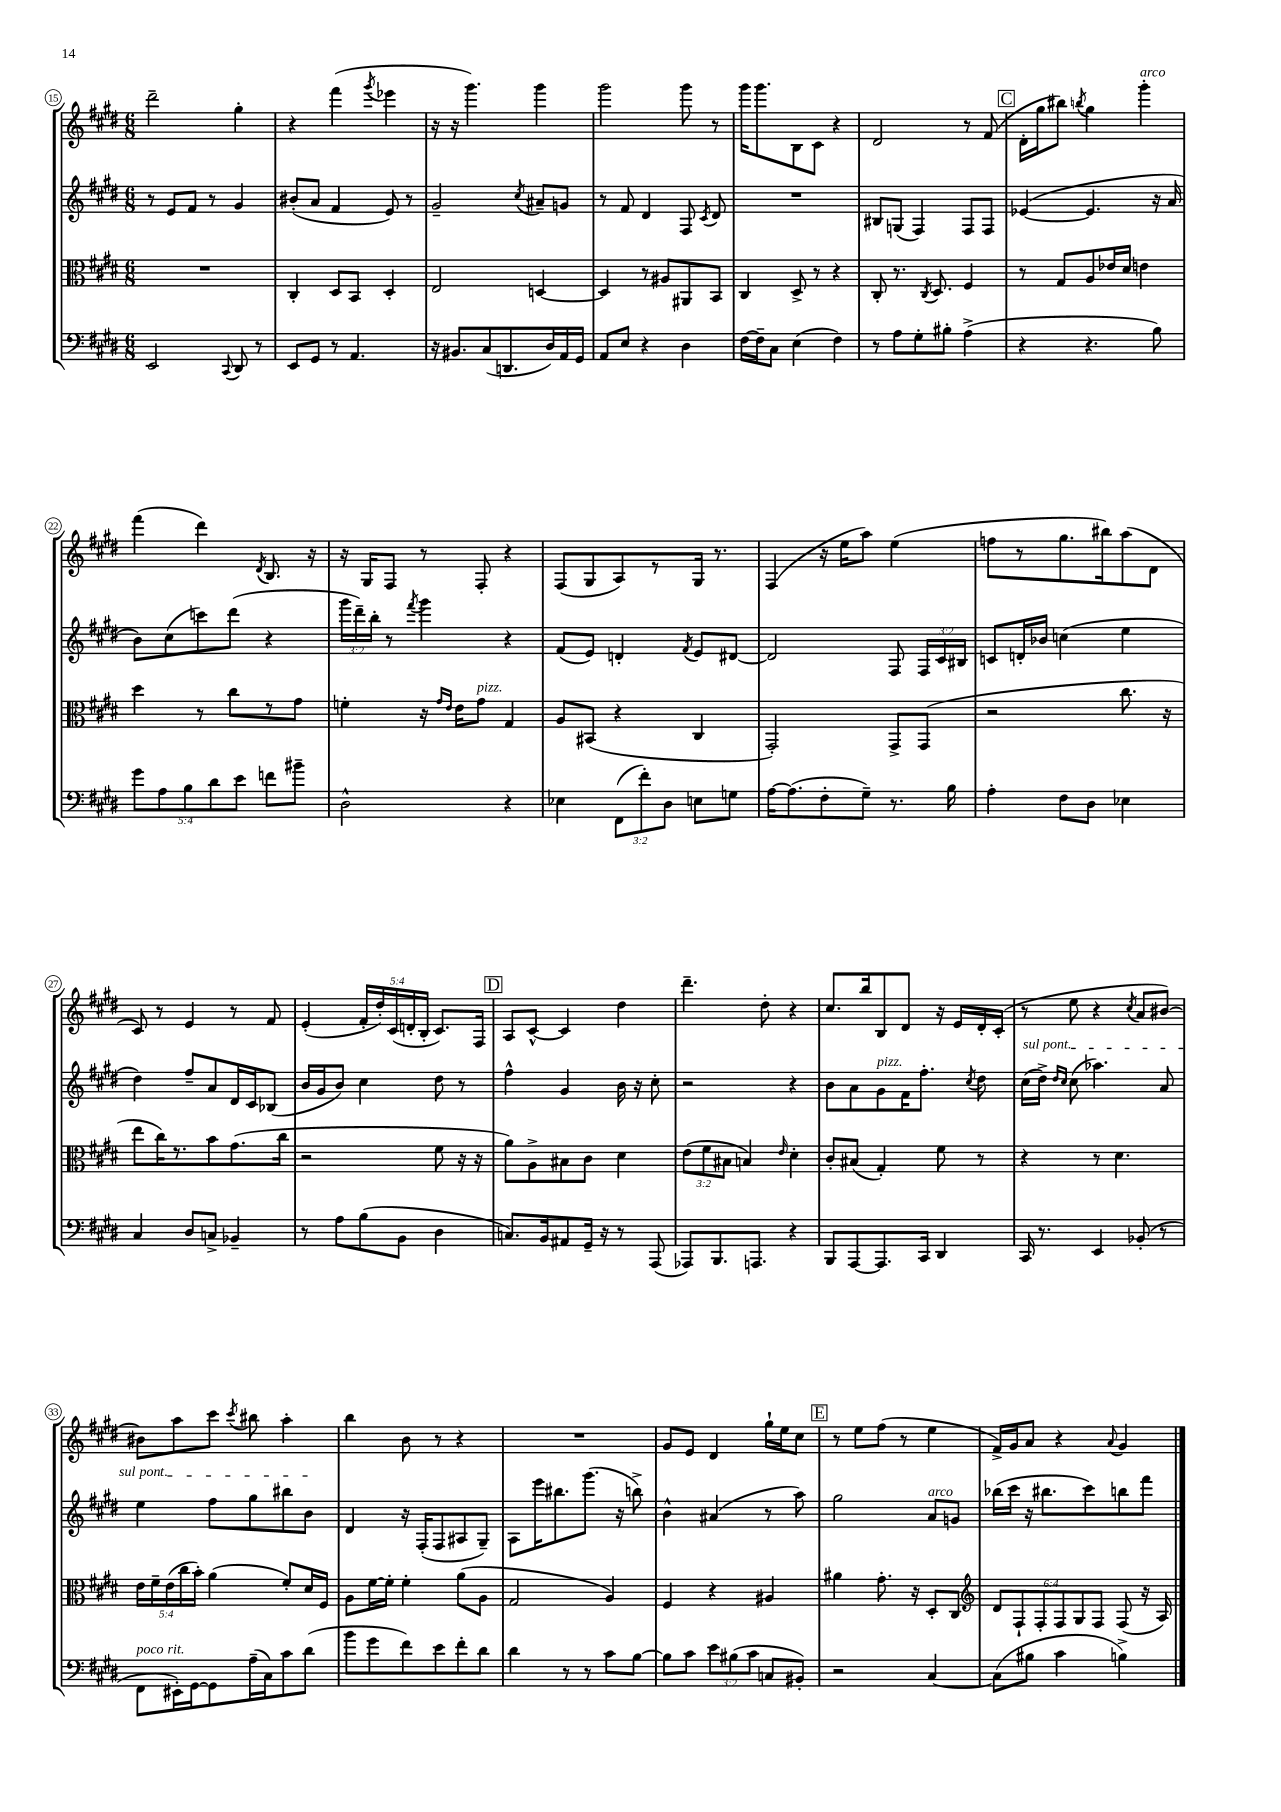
<<
\new StaffGroup <<
\new Staff = "s0" {
    \clef treble \key e \major \numericTimeSignature \time 6/8 \override Staff.TupletNumber.text = #tuplet-number::calc-fraction-text
    \autoBeamOff dis'''2-- gis''4-. |
    r4 fis'''4( \acciaccatura { gis'''8 } ees'''4 |
    r16 r16 gis'''4.) gis'''4 |
    gis'''2 gis'''8 r8 |
    gis'''16[ gis'''8. b8 cis'8] r4 |
    dis'2 r8 fis'8( |
    \mark \markup { \box "C" } dis'16[-. gis''16 bis''8]) \acciaccatura { b''8 } gis''4 gis'''4-.^\markup { \italic "arco" } |
    fis'''4( dis'''4) \acciaccatura { dis'8 } b8. r16 |
    r16 gis16[ fis8] r8 fis8-. r4 |
    fis8[( gis8 a8) r8 gis16] r8. |
    fis4( r16 e''16[ a''8]) e''4( |
    f''8[ r8 gis''8. bis''16) a''8( dis'8] |
    cis'8) r8 e'4 r8 fis'8 |
    e'4-.( \tuplet 5/4 { fis'16[-. dis''16-.) cis'16( d'16-. b16]-. } cis'8.[) fis16] |
    \mark \markup { \box "D" } a8[ cis'8]~-^ cis'4 dis''4 |
    dis'''4.-- dis''8-. r4 |
    cis''8.[ b''16 b8 dis'8] r16 e'16[ dis'16-. cis'16]-.( |
    r8 e''8 r4 \acciaccatura { cis''8 } a'8[ bis'8]~) |
    bis'8[ a''8 cis'''8] \acciaccatura { cis'''8 } bis''8 a''4-. |
    b''4 b'8 r8 r4 |
    R2. |
    gis'8[ e'8] dis'4 gis''16[-! e''16 cis''8] |
    \mark \markup { \box "E" } r8 e''8[ fis''8]( r8 e''4 |
    fis'16[->) gis'16 a'8] r4 \appoggiatura { a'8 } gis'4 \bar "|." |
}
\new Staff = "s1" {
    \clef treble \key e \major \numericTimeSignature \time 6/8 \override Staff.TupletNumber.text = #tuplet-number::calc-fraction-text
    \autoBeamOff r8 e'8[ fis'8] r8 gis'4 |
    bis'8[-.( a'8] fis'4 e'8) r8 |
    gis'2-- \acciaccatura { cis''8 } ais'8[-- g'8] |
    r8 fis'8 dis'4 fis8 \acciaccatura { cis'8 } dis'8 |
    R2. |
    bis8[ g8]( fis4) fis8[ fis8] |
    \mark \markup { \box "C" } ees'4~( ees'4. r16 a'16 |
    b'8[) cis''8( c'''8) dis'''8]( r4 |
    \tuplet 3/2 { gis'''16[ dis'''16--) b''16]-. } r8 \acciaccatura { fis'''8 } gis'''4 r4 |
    fis'8[( e'8]) d'4-. \acciaccatura { fis'8 } e'8[ dis'8]~ |
    dis'2 fis8 \tuplet 3/2 { fis16[ cis'16 bis16] } |
    c'8[ d'16-. bes'16] c''4( e''4 |
    dis''4) fis''8[-- a'8 dis'16 cis'16 bes8]( |
    b'16[ gis'16 b'8]) cis''4 dis''8 r8 |
    \mark \markup { \box "D" } fis''4-^ gis'4 b'16 r16 cis''8-. |
    r2 r4 |
    b'8[ a'8 gis'8^\markup { \italic "pizz." } fis'16 fis''8.]-. \acciaccatura { cis''8 } dis''8 |
    \once \override TextSpanner.bound-details.left.text = \markup { \italic "sul pont." } cis''16[\startTextSpan( dis''16]->) \grace { dis''16[ cis''16] } cis''8( aes''4.) a'8 |
    e''4 fis''8[ gis''8 bis''8 b'8]\stopTextSpan |
    dis'4 r16 fis16[-.( fis8 ais8 gis8]--) |
    a8[ e'''16 bis''8. gis'''8.]( r16 b''8->) |
    b'4-^ ais'4( r8 a''8) |
    \mark \markup { \box "E" } gis''2 a'8[^\markup { \italic "arco" } g'8] |
    bes''16[( cis'''16] r16 bis''8.[ cis'''8) b''8 fis'''8] \bar "|." |
}
\new Staff = "s2" {
    \clef alto \key e \major \numericTimeSignature \time 6/8 \override Staff.TupletNumber.text = #tuplet-number::calc-fraction-text
    \autoBeamOff R2. |
    cis4-. dis8[ b,8] dis4-. |
    e2 d4~ |
    d4 r8 ais8[ ais,8 b,8] |
    cis4 dis8-> r8 r4 |
    cis8-. r8. \acciaccatura { cis8 } dis8. fis4 |
    \mark \markup { \box "C" } r8 gis8[ a8 ees'16 dis'16] e'4 |
    dis''4 r8 cis''8[ r8 gis'8] |
    f'4-. r16 \grace { gis'16[ e'16] } e'16[ gis'8]^\markup { \italic "pizz." } gis4 |
    a8[ bis,8]( r4 cis4 |
    gis,2-.) gis,8[-> gis,8]( |
    r2 cis''8. r16 |
    e''8[ cis''16) r8. b'8 gis'8.( cis''16] |
    r2 fis'8 r16 r16 |
    \mark \markup { \box "D" } a'8[) a8-> bis8 cis'8] dis'4 |
    \tuplet 3/2 { e'8[( fis'8 bis8] } b4) \grace { e'16 } dis'4-. |
    cis'8[-. bis8]( gis4-.) fis'8 r8 |
    r4 r8 dis'4. |
    \tuplet 5/4 { e'16[ fis'16-- e'16( cis''16 b'16]-.) } a'4( fis'8[-.) dis'16 fis16] |
    a8[ fis'16~ fis'16]-. fis'4-. a'8[( a8] |
    gis2 a4) |
    fis4 r4 ais4 |
    \mark \markup { \box "E" } ais'4 gis'8.-. r16 dis8[-. cis8] |
    \clef treble \tuplet 6/4 { dis'8[ fis8-! fis8-. fis8 gis8 fis8] } fis8( r16 a16) \bar "|." |
}
\new Staff = "s3" {
    \clef bass \key e \major \numericTimeSignature \time 6/8 \override Staff.TupletNumber.text = #tuplet-number::calc-fraction-text
    \autoBeamOff e,2 \appoggiatura { cis,8 } dis,8 r8 |
    e,8[ gis,8] r8 a,4. |
    r16 bis,8.[ cis8( d,8. dis16) a,16 gis,16] |
    a,8[ e8] r4 dis4 |
    fis16[~ fis16-- cis8] e4( fis4) |
    r8 a8[ gis8-. bis8]-. a4->( |
    \mark \markup { \box "C" } r4 r4. b8) |
    \tuplet 5/4 { gis'8[ a8 b8 dis'8 e'8] } f'8[ bis'8]-- |
    dis2-^ r4 |
    ees4 \tuplet 3/2 { fis,8[( fis'8-.) dis8] } e8[ g8] |
    a16[~ a8.( fis8-. gis8]--) r8. b16 |
    a4-. fis8[ dis8] ees4 |
    cis4 dis8[ c8]-> bes,4-- |
    r8 a8[ b8( b,8] dis4 |
    \mark \markup { \box "D" } c8.[) b,16 ais,8 gis,16]-- r16 r8 a,,8( |
    aes,,8[) b,,8. a,,8.] r4 |
    b,,8[ a,,8~ a,,8. cis,16] dis,4 |
    cis,16 r8. e,4 bes,8-.( r8 |
    fis,8[^\markup { \italic "poco rit." } eis,16-.) gis,16~ gis,8 a16--( cis16) cis'8 dis'8]( |
    b'8[ gis'8 fis'8) e'8 fis'8-. dis'8] |
    dis'4 r8 r8 cis'8[ b8]~ |
    b8[ cis'8] \tuplet 3/2 { e'8[ bis8( cis'8] } c8[ bis,8]-.) |
    \mark \markup { \box "E" } r2 cis4~ |
    cis8[( bis8] cis'4 b4->) \bar "|." |
}
>>
>>
\layout { \context { \Score currentBarNumber = #15 \override BarNumber.stencil = #(make-stencil-circler 0.1 0.3 ly:text-interface::print) } }
